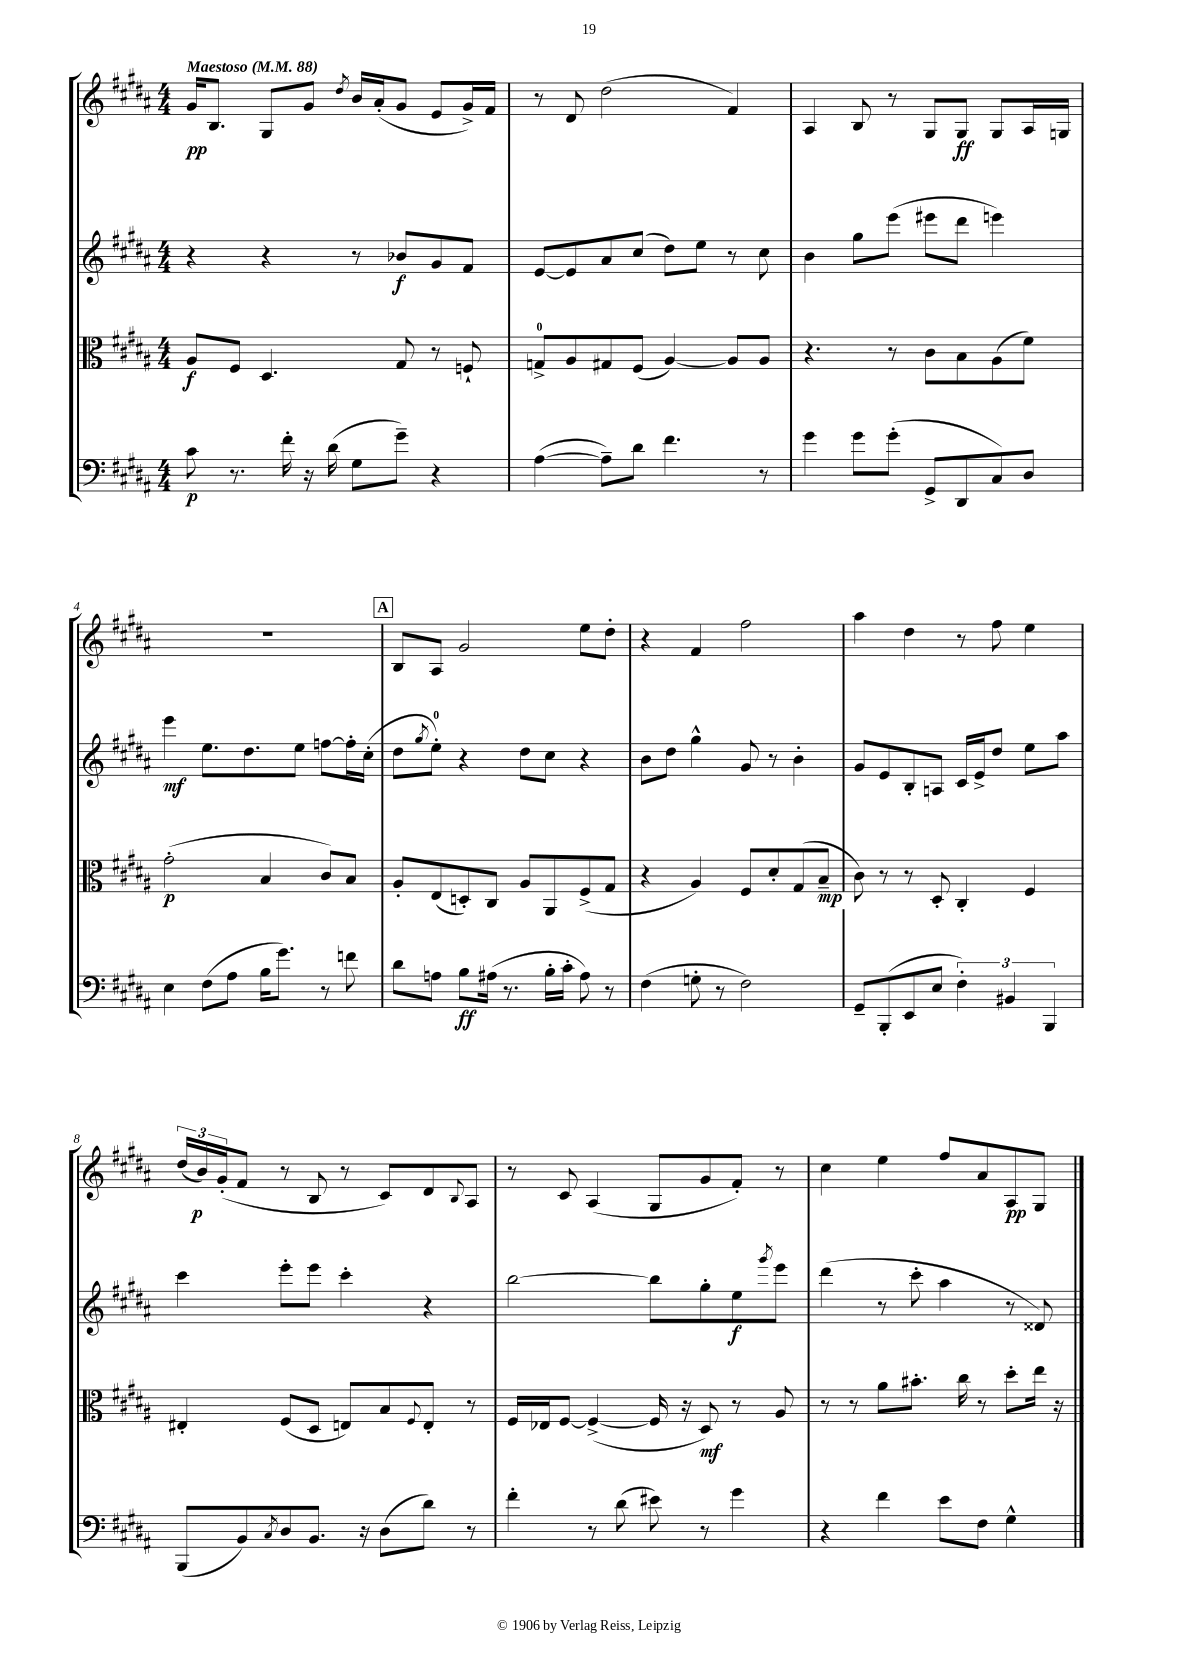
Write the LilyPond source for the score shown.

<<
\new StaffGroup <<
\new Staff = "s0" {
    \clef treble \key b \major \numericTimeSignature \time 4/4 \tempo "Maestoso" 4 = 88
    gis'16\pp b8. gis8 gis'8 \acciaccatura { dis''8 } b'16 ais'16-.( gis'8 e'8 gis'16->) fis'16 |
    r8 dis'8 dis''2( fis'4) |
    ais4 b8 r8 gis8 gis8\ff gis8 ais16 g16 |
    r1 |
    \mark \markup { \box "A" } b8 ais8 gis'2 e''8 dis''8-. |
    r4 fis'4 fis''2 |
    ais''4 dis''4 r8 fis''8 e''4 |
    \tuplet 3/2 { dis''16( b'16\p) gis'16-.( } fis'8 r8 b8 r8 cis'8) dis'8 \appoggiatura { b8 } ais8 |
    r8 cis'8 ais4( gis8 gis'8 fis'8-.) r8 |
    cis''4 e''4 fis''8 ais'8 ais8\pp gis8 \bar "|." |
}
\new Staff = "s1" {
    \clef treble \key b \major \numericTimeSignature \time 4/4
    r4 r4 r8 bes'8\f gis'8 fis'8 |
    e'8~ e'8 ais'8 cis''8( dis''8) e''8 r8 cis''8 |
    b'4 gis''8 e'''8( eis'''8 dis'''8 e'''4) |
    e'''4\mf e''8. dis''8. e''8 f''8~ f''16-. cis''16-.( |
    \mark \markup { \box "A" } dis''8 \acciaccatura { gis''8 } e''8-0-.) r4 dis''8 cis''8 r4 |
    b'8 dis''8 gis''4-^ gis'8 r8 b'4-. |
    gis'8 e'8 b8-. a8 cis'16 e'16-> dis''8 e''8 ais''8 |
    cis'''4 e'''8-. e'''8 cis'''4-. r4 |
    b''2~ b''8 gis''8-. e''8\f \acciaccatura { gis'''8 } e'''8 |
    dis'''4( r8 cis'''8-. ais''4 r8 disis'8) \bar "|." |
}
\new Staff = "s2" {
    \clef alto \key b \major \numericTimeSignature \time 4/4
    ais8\f fis8 dis4. gis8 r8 f8-! |
    g8-0-> ais8 gis8 fis8( ais4~) ais8 ais8 |
    r4. r8 cis'8 b8 ais8( fis'8) |
    gis'2-.\p( b4 cis'8) b8 |
    \mark \markup { \box "A" } ais8-. e8( d8-.) cis8 ais8 ais,8 fis8->( gis8 |
    r4 ais4) fis8 dis'8-. gis8( b8--\mp |
    cis'8) r8 r8 dis8-. cis4-. fis4 |
    eis4-. fis8( dis8 e8) b8 \appoggiatura { fis8 } e8-. r8 |
    fis16 ees16 fis8~ fis4~->( fis16 r16 dis8\mf) r8 ais8 |
    r8 r8 ais'8 bis'8.-. cis''16 r8 dis''8-. e''16 r16 \bar "|." |
}
\new Staff = "s3" {
    \clef bass \key b \major \numericTimeSignature \time 4/4
    cis'8\p r8. fis'16-. r16 dis'16( gis8 gis'8--) r4 |
    ais4~( ais8--) dis'8 fis'4. r8 |
    gis'4 gis'8 gis'8-.( gis,8-> dis,8 cis8) dis8 |
    e4 fis8( ais8 b16 gis'8.) r8 f'8 |
    \mark \markup { \box "A" } dis'8 a8 b8\ff ais16( r8. b16-. cis'16-. ais8) r8 |
    fis4( g8-. r8 fis2) |
    gis,8-- b,,8-.( e,8 e8 \tuplet 3/2 { fis4-.) bis,4 b,,4 } |
    b,,8( b,8) \acciaccatura { cis8 } dis8 b,8. r16 dis8( dis'8) r8 |
    fis'4-. r8 dis'8( eis'8) r8 gis'4 |
    r4 fis'4 e'8 fis8 gis4-^ \bar "|." |
}
>>
>>
